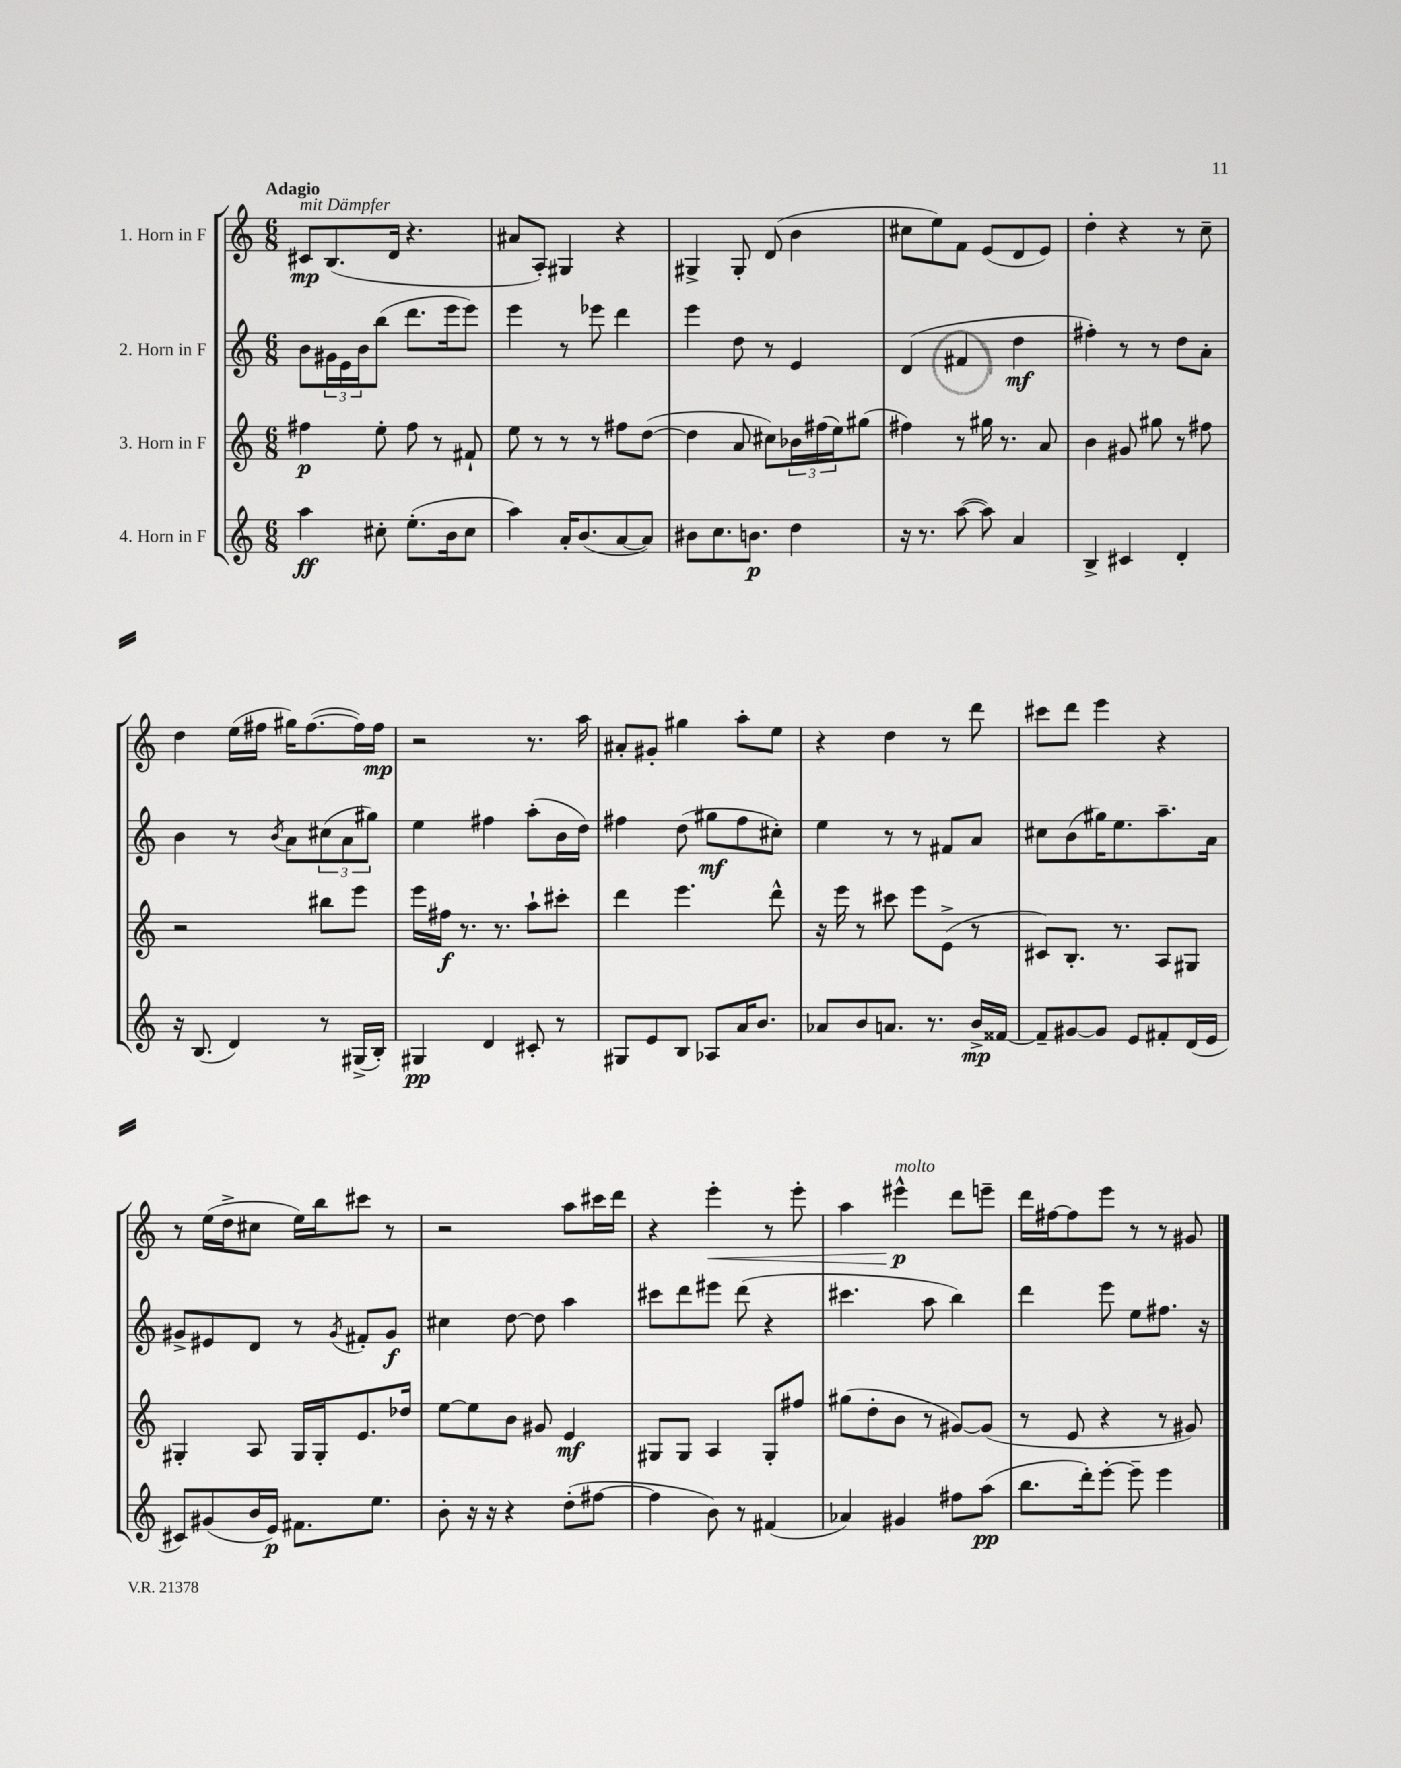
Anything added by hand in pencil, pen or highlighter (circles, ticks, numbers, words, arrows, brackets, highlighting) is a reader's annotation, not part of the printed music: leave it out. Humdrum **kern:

**kern	**dynam	**kern	**dynam	**kern	**dynam	**kern	**dynam
*part4	*part4	*part3	*part3	*part2	*part2	*part1	*part1
*staff4	*staff4	*staff3	*staff3	*staff2	*staff2	*staff1	*staff1
*I"4. Horn in F	*	*I"3. Horn in F	*	*I"2. Horn in F	*	*I"1. Horn in F	*
*clefG2	*	*clefG2	*	*clefG2	*	*clefG2	*
*k[]	*	*k[]	*	*k[]	*	*k[]	*
*M6/8	*	*M6/8	*	*M6/8	*	*M6/8	*
=1	=1	=1	=1	=1	=1	=1	=1
!	!	!	!	!	!	!LO:TX:a:B:t=Adagio	!
!	!	!	!	!	!	!LO:TX:a:i:t=mit Dämpfer	!
4aa\	ff	4ff#X\	p	8b\L	.	8c#X/L	mp
.	.	.	.	24g#X\L	.	(8.B/	.
.	.	.	.	24e\	.	.	.
.	.	.	.	24b\J	.	.	.
8cc#X'\	.	8ee'\	.	(8bb\J	.	.	.
.	.	.	.	.	.	16d/Jk	.
(8.ee'\L	.	8ff#\	.	8.ddd\L	.	4.r	.
.	.	8r	.	.	.	.	.
16b\k	.	.	.	16eee\k	.	.	.
8cc#\J	.	8f#X`/	.	8eee\J)	.	.	.
=2	=2	=2	=2	=2	=2	=2	=2
4aa\)	.	8ee\	.	4eee\	.	8a#X/L	.
.	.	8r	.	.	.	8A'/J)	.
16a'/KL	.	8r	.	8r	.	4G#X/	.
(8.b/	.	.	.	.	.	.	.
.	.	8r	.	8eee-X\	.	.	.
[8a/	.	8ff#X\L	.	4ddd\	.	4r	.
8a/J])	.	([8dd\J	.	.	.	.	.
=3	=3	=3	=3	=3	=3	=3	=3
8b#X\L	.	4dd\]	.	4eee\	.	4G#X^/	.
8.cc\	.	.	.	.	.	.	.
.	.	8a/	.	8dd\	.	8G#'/	.
8.bn\J	p	.	.	.	.	.	.
.	.	8cc#X\L)	.	8r	.	(8d/	.
4dd\	.	24b-X\L	.	4e/	.	4b\	.
.	.	(24ff#X\	.	.	.	.	.
.	.	24ee\J)	.	.	.	.	.
.	.	(8gg#X\J	.	.	.	.	.
=4	=4	=4	=4	=4	=4	=4	=4
16r	.	4ff#X\)	.	(4d/	.	8cc#X\L	.
8.r	.	.	.	.	.	.	.
.	.	.	.	.	.	8ee\)	.
([8aa\	.	8r	.	4f#X/	.	8f\J	.
8aa\])	.	16gg#X\	.	.	.	(8e/L	.
.	.	8.r	.	.	.	.	.
4a/	.	.	.	4dd\	mf	8d/	.
.	.	8a/	.	.	.	8e/J)	.
=5	=5	=5	=5	=5	=5	=5	=5
4B^/	.	4b\	.	4ff#X'\)	.	4dd'\	.
4c#X/	.	8g#X/	.	8r	.	4r	.
.	.	8gg#X\	.	8r	.	.	.
4d'/	.	8r	.	8dd\L	.	8r	.
.	.	8ff#X\	.	8a'\J	.	8cc~\	.
!!LO:LB:g=z
=6	=6	=6	=6	=6	=6	=6	=6
16r	.	2r	.	4b\	.	4dd\	.
(8.B/	.	.	.	.	.	.	.
4d/)	.	.	.	8r	.	(16ee\LL	.
.	.	.	.	.	.	16ff#X\JJ	.
.	.	.	.	8qb/	.	.	.
.	.	.	.	8a\L	.	16gg#X\KL)	.
.	.	.	.	.	.	([8.ff#\	.
8r	.	8bb#X\L	.	(12cc#X\	.	.	.
.	.	.	.	12a\	.	.	.
(16G#X^/LL	.	8eee\J	.	.	.	16ff#\L])	.
.	.	.	.	12gg#X\J)	.	.	.
16B'/JJ)	.	.	.	.	.	16ff#\JJ	mp
=7	=7	=7	=7	=7	=7	=7	=7
4G#X/	pp	16eee\LL	.	4ee\	.	2r	.
.	.	16ff#X\JJ	f	.	.	.	.
.	.	8.r	.	.	.	.	.
4d/	.	.	.	4ff#X\	.	.	.
.	.	8.r	.	.	.	.	.
8c#X'/	.	8aa`\L	.	(8aa'\L	.	8.r	.
8r	.	8ccc#X'\J	.	16b\L	.	.	.
.	.	.	.	16dd\JJ)	.	16aa\	.
=8	=8	=8	=8	=8	=8	=8	=8
8G#X/L	.	4ddd\	.	4ff#X\	.	8a#X'/L	.
8e/	.	.	.	.	.	8g#X'/J	.
8B/J	.	4.eee\	.	(8dd\	.	4gg#X\	.
8A-X/L	.	.	.	8gg#X\L	mf	.	.
16a/K	.	.	.	8ff#\	.	8aa'\L	.
8.b/J	.	.	.	.	.	.	.
.	.	8ddd^^\	.	8cc#X'\J)	.	8ee\J	.
=9	=9	=9	=9	=9	=9	=9	=9
8a-X/L	.	16r	.	4ee\	.	4r	.
.	.	16eee\	.	.	.	.	.
8b/	.	8r	.	.	.	.	.
8.an/J	.	8ccc#X\	.	8r	.	4dd\	.
.	.	8eee\L	.	8r	.	.	.
8.r	.	.	.	.	.	.	.
.	.	(8e^\J	.	8f#X/L	.	8r	.
16b^/LL	mp	8r	.	8a/J	.	8ddd\	.
[16f##X/JJ	.	.	.	.	.	.	.
=10	=10	=10	=10	=10	=10	=10	=10
8f##~/L]	.	8c#X/L)	.	8cc#X\L	.	8ccc#X\L	.
[8g#X/	.	8.B'/J	.	(8b\	.	8ddd\J	.
8g#/J]	.	.	.	16gg#X\K)	.	4eee\	.
.	.	8.r	.	8.ee\	.	.	.
8e/L	.	.	.	.	.	.	.
8f#X'/	.	8A/L	.	8.aa~\	.	4r	.
(16d/L	.	8G#X/J	.	.	.	.	.
16e/JJ	.	.	.	16a\Jk	.	.	.
!!LO:LB:g=z
=11	=11	=11	=11	=11	=11	=11	=11
8c#X/L)	.	4G#X'/	.	8g#X^/L	.	8r	.
(8g#X/	.	.	.	8e#X/	.	(16ee\LL	.
.	.	.	.	.	.	16dd^\J	.
16b/L	.	8A/	.	8d/J	.	8cc#X\J	.
16e/JJ)	p	.	.	.	.	.	.
8.f#X\L	.	16G#/LL	.	8r	.	16ee\LL)	.
.	.	16G#'/J	.	.	.	16bb\J	.
.	.	.	.	8qg#/	.	.	.
.	.	8.e/	.	8f#X'/L	.	8ccc#X\J	.
8.ee\J	.	.	.	.	.	.	.
.	.	.	.	8g#/J	f	8r	.
.	.	16dd-X/Jk	.	.	.	.	.
=12	=12	=12	=12	=12	=12	=12	=12
8b'\	.	[8ee\L	.	4cc#X\	.	2r	.
16r	.	8ee\]	.	.	.	.	.
16r	.	.	.	.	.	.	.
4r	.	8b\J	.	[8dd\	.	.	.
.	.	8g#X/	.	8dd\]	.	.	.
(8dd'\L	.	4e/	mf	4aa\	.	8aa\L	.
[8ff#X\J	.	.	.	.	.	16ccc#X\L	.
.	.	.	.	.	.	16ddd\JJ	.
=13	=13	=13	=13	=13	=13	=13	=13
4ff#\]	.	8G#X/L	.	8ccc#X\L	.	4r	.
.	.	8G#/J	.	8ddd\	.	.	.
!	!	!	!	!	!	!	!LO:HP:b
8b\)	.	4A/	.	8eee#X\J	.	4eee'\	<
8r	.	.	.	(8ddd\	.	.	.
(4f#X/	.	8G#'/L	.	4r	.	8r	.
.	.	8ff#X/J	.	.	.	8eee'\	.
=14	=14	=14	=14	=14	=14	=14	=14
4a-X/)	.	(8gg#X\L	.	4.ccc#X\	.	4aa\	.
.	.	8dd'\	.	.	.	.	.
!	!	!	!	!	!	!LO:TX:a:i:t=molto	!
4g#X/	.	8b\J	.	.	.	4eee#X^^\	p
.	.	8r	.	8aa\	.	.	.
8ff#X\L	.	[8g#X/L)	.	4bb\)	.	8ddd\L	[
(8aa\J	pp	(8g#/J]	.	.	.	8eeen~\J	.
=15	=15	=15	=15	=15	=15	=15	=15
8.bb\L	.	8r	.	4ddd\	.	16ddd\LL	.
.	.	.	.	.	.	[16ff#X\J	.
.	.	8e/	.	.	.	8ff#\]	.
16ddd'\k)	.	.	.	.	.	.	.
[8eee'\J	.	4r	.	8eee\	.	8eee\J	.
8eee~\]	.	.	.	8ee\L	.	8r	.
4eee\	.	8r	.	8.ff#X\J	.	8r	.
.	.	8g#X/)	.	.	.	8g#X/	.
.	.	.	.	16r	.	.	.
==	==	==	==	==	==	==	==
*-	*-	*-	*-	*-	*-	*-	*-
